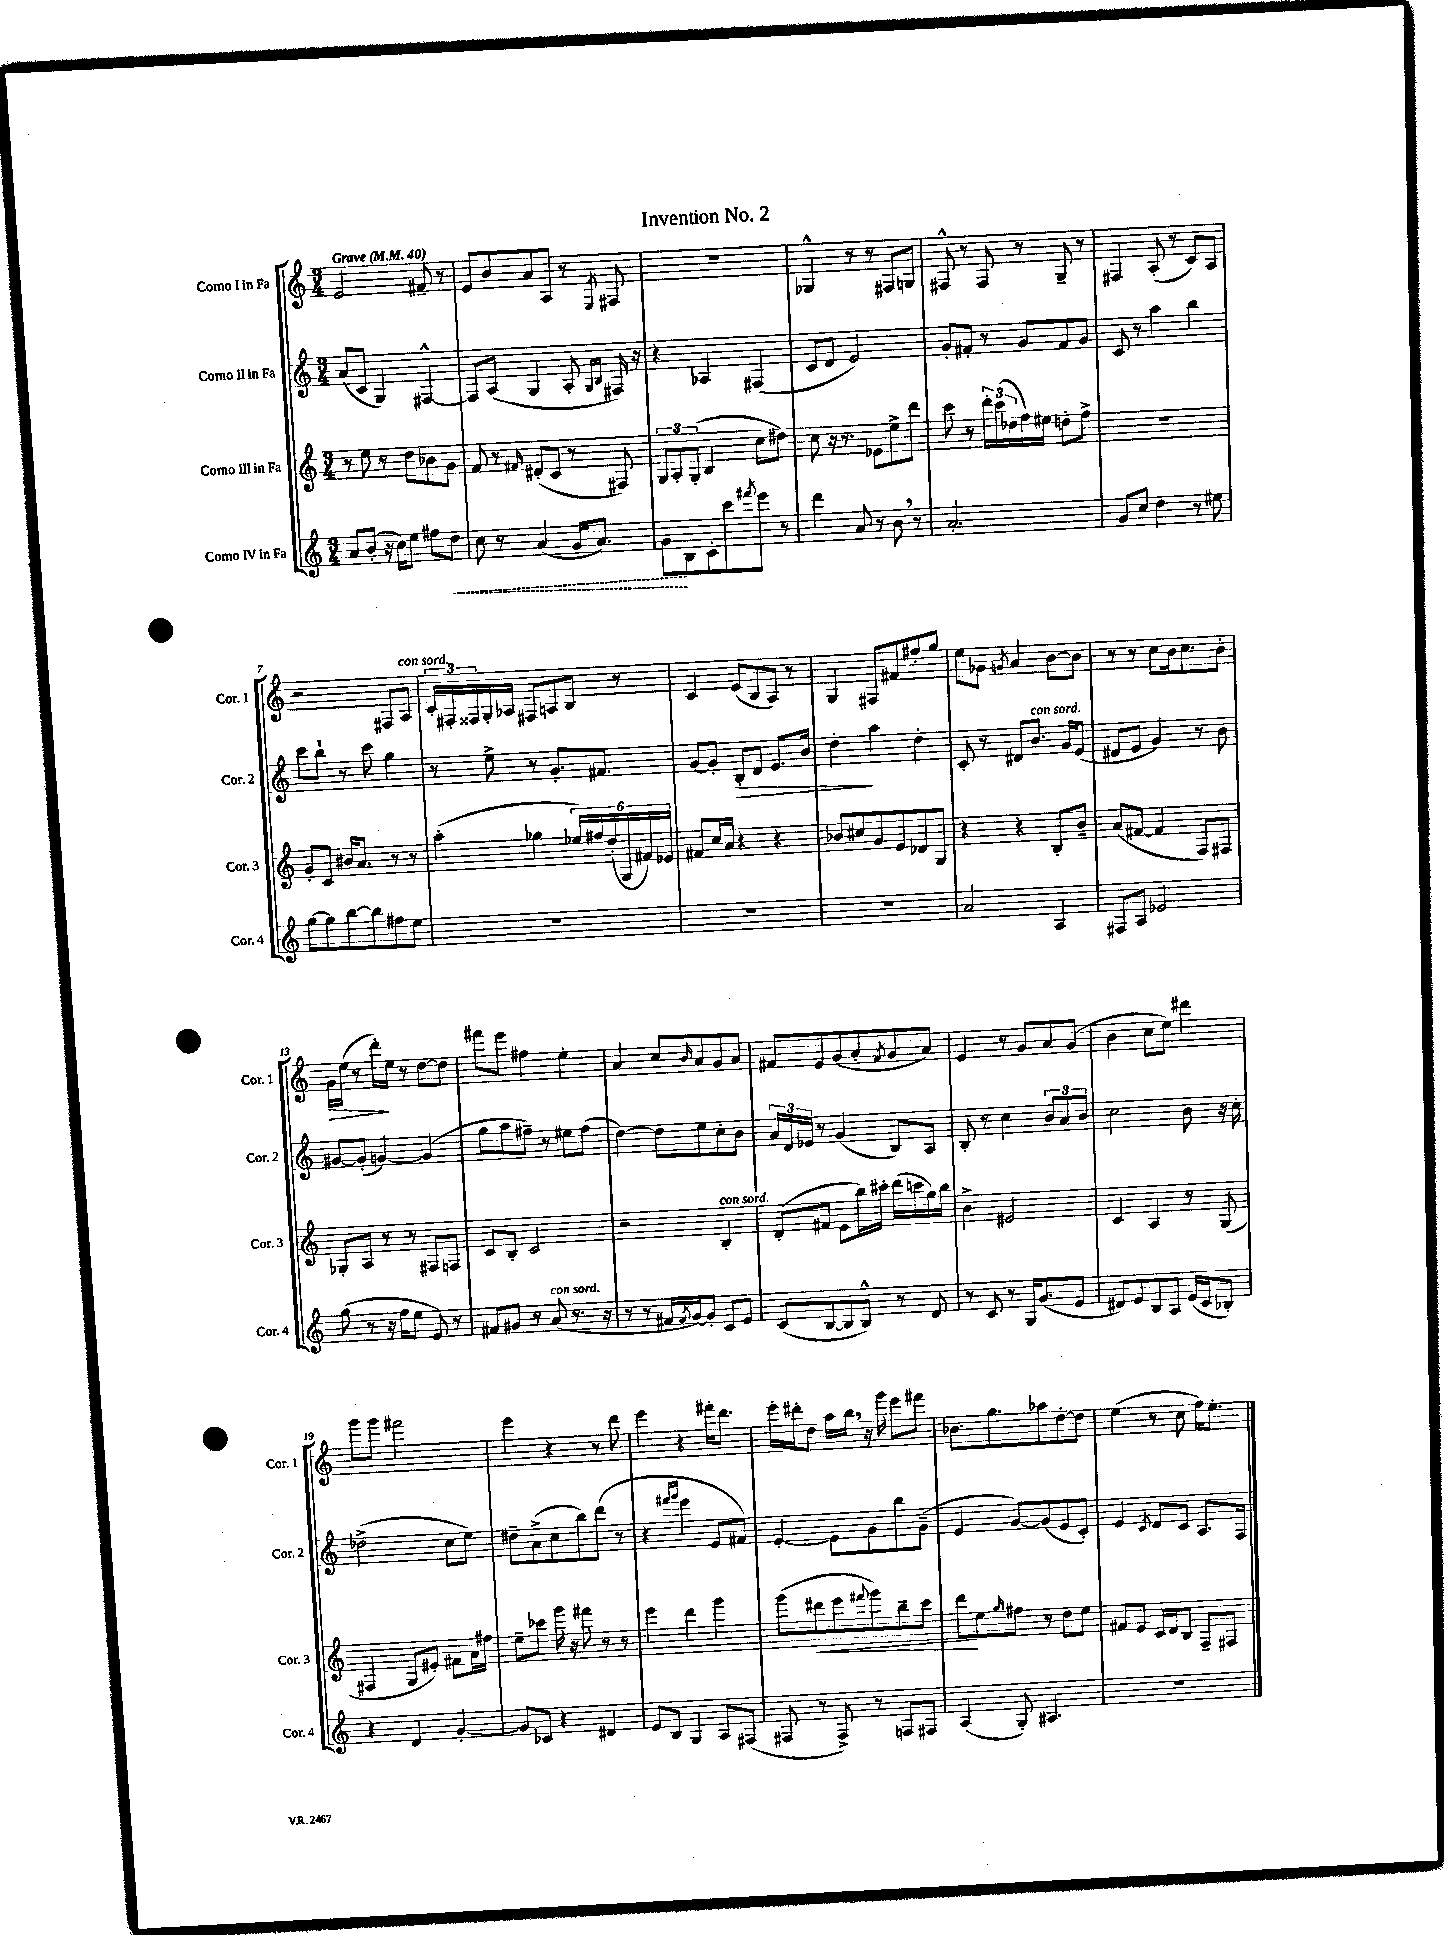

**kern	**kern	**kern	**kern
*staff4	*staff3	*staff2	*staff1
*clefG2	*clefG2	*clefG2	*clefG2
*k[]	*k[]	*k[]	*k[]
*M3/4	*M3/4	*M3/4	*M3/4
*MM40	*MM40	*MM40	*MM40
8a	8r	(8a	2e
(8b'	8ee	8c	.
16r	8r	4G)	.
16cc)	.	.	.
8ee	8dd	.	.
8ff#	8b-	[4F#^^	8f#~
8dd	8g	.	8r
=	=	=	=
8cc	8f	8F#]	8e
8r	8r	(8A	8b
.	16qqf#	.	.
(4a	(8d#'	4G	8a
.	8c	.	8A
16g	8r	8A'	8r
8.a)	.	.	.
.	.	16qqG	.
.	.	16qqB	8qE
.	8F#)	16F#)	8F#
.	.	16r	.
=	=	=	=
8g	12G	4r	2.r
.	12A'	.	.
8B	.	.	.
.	(12G'	.	.
8c'	4B	4A-	.
8ccc	.	.	.
8qfff#	.	.	.
8eee	8cc	(4F#	.
8r	8dd#)	.	.
=	=	=	=
4ddd	8cc	8c	4G-^^
.	16r	8d	.
.	8.r	.	.
8a	.	2e)	8r
8r	8e-	.	8r
8b	8ee^	.	8F#
8r	8ddd	.	8G
=	=	=	=
2.a'	8ccc	8g'	8F#^^
.	8r	8f#'	8r
.	24ddd'	8r	8F#
.	(24ccc	.	.
.	24dd-	.	.
.	16ff)	8g	8r
.	16ee#	.	.
.	8dd'	8f#	8G~
.	8ff^	8g	8r
=	=	=	=
8g	2.r	8c	4F#
8cc	.	8r	.
4dd	.	4aa	(8A'
.	.	.	8r
8r	.	4bb	8c)
8ee#	.	.	8A
=	=	=	=
[8gg	8g'	8ccc	2r
8gg]	8c	8bb`	.
[8bb	16b#	8r	.
.	8.a	.	.
8bb]	.	8ccc	.
8ff#	8r	4gg	8F#
8ee	8r	.	8A
=	=	=	=
2.r	(4aa'	8r	24c'
.	.	.	24F#'
.	.	.	24F##
.	.	8ee^	16G'
.	.	.	16A-
.	4gg-	8r	8F#
.	.	8.g'	8A
.	24ee-)	.	8B
.	24ff#	.	.
.	.	8.f#	.
.	(24dd'	.	.
.	24G	.	8r
.	24f#)	.	.
.	24e-	.	.
=	=	=	=
2.r	8f#	[8g	4c
.	16cc	8g']	.
.	16a	.	.
.	4r	8B'	(8e
.	.	8d	8B
.	4r	8.e	8A)
.	.	.	8r
.	.	16b	.
=	=	=	=
2.r	8b-	4dd'	4G
.	8cc#	.	.
.	8g	4aa	8F#
.	8e	.	8f#
.	8d-	4dd'	8ff#'
.	8G	.	8gg
=	=	=	=
2a	4r	8c'	8ee
.	.	8r	8g-
.	.	.	8qg
.	4r	8d#	4a
.	.	8.b	.
4A	8B'	.	[8b
.	.	16g	.
.	8b~	(8e	8b]
=	=	=	=
8F#	(8a	8d#	8r
8A	[8f#	8e	8r
2e-	4f#]	4g)	8cc
.	.	.	16b
.	.	.	8.cc
.	8F)	8r	.
.	8F#	8b	8b'
=	=	=	=
(8gg	8G-'	[8g#	16g
.	.	.	(16ee
8r	8A	(8g#']	8r
16r	8r	[4g)	16ddd')
16ff	.	.	16ee
8ee	8r	.	8r
8e)	8F#	(4g]	[8dd
8r	8F	.	8dd]
=	=	=	=
8f#	8c	8gg	8fff#
8g#	8B'	8aa	8eee
8r	2c	8ff#~)	4ff#
(8a	.	8r	.
8.r	.	8ee#	4ee'
.	.	(8ff#	.
16r	.	.	.
=	=	=	=
8r	2r	[4dd)	4a
8r	.	.	.
16f#	.	8dd]	8cc
8qf#	.	.	.
[16g)	.	.	.
.	.	.	16qqb
8g']	.	8ee	8a
8c	4B'	8cc'	8g
8e	.	8b	8a
=	=	=	=
(8c	(8d'	24a	8f#
.	.	24d	.
.	.	24e-	.
[8B	8f#	8r	8e
8B]	8e	(4g	(8g
8B^^)	16bb)	.	8a'
.	16ccc#'	.	.
.	.	.	8qf#
8r	(16ddd	8B)	8g
.	16ccc	.	.
8d	16gg)	8A	8a)
.	16bb	.	.
=	=	=	=
8r	4b^	8B'	4e
8c	.	8r	.
8r	2e#	4cc	8r
16G	.	.	8g
(8.g	.	.	.
.	.	12b	8a
.	.	12a	.
8e	.	.	(8g
.	.	12b	.
=	=	=	=
8d#)	4c	2cc	4b
8e	.	.	.
8B	4A	.	8cc
8A	.	.	8ee)
(16e	8r	8b	4ddd#
16c	.	.	.
8B-')	(8G	16r	.
.	.	16cc'	.
=	=	=	=
4r	4F#	(2dd-^	8ggg
.	.	.	8ggg
4d	8G	.	2fff#
.	8e#')	.	.
[4g'	8f#	8cc	.
.	16a	8ee)	.
.	16ff#	.	.
=	=	=	=
8g]	8ee~	8dd#~	4eee
8c-	8ccc-	(8a^	.
4r	16ggg	8cc	4r
.	16r	.	.
.	8fff#	8bb)	.
4d#	8r	(8ddd	8r
.	8r	8r	8ddd
=	=	=	=
8e	4eee	4r	4eee
8B	.	.	.
.	.	16qqfff#	.
.	.	16qqggg	.
4G	4ddd	4eee	4r
8A	4ggg	8e	16fff#'
.	.	.	8.ddd
(8F#	.	8f#)	.
=	=	=	=
8F#	(8ggg	[4e'	16eee'
.	.	.	16ddd#'
8r	8ddd#	.	8dd
8F#^)	8eee	8e]	16aa
.	.	.	16bb
.	8qqfff#	.	.
8r	8ggg)	8g	16r
.	.	.	16ggg
8F	8bb~	8bb	8eee
8F#	8ccc	(8g~	8fff#
=	=	=	=
(4A	8ddd	4e	8.b-
.	8ee	.	.
.	.	.	8.gg
.	16qqgg	.	.
8G')	8ff#	[8g)	.
4.A#	8r	(8g]	8aa-
.	8dd	8e	[8dd'
.	8ee	8c')	8dd]
=	=	=	=
2.r	8f#	4e	(4ee
.	8e	.	.
.	.	8qc	.
.	16c	8d	8r
.	16d	.	.
.	8B	8c	8cc
.	8F~	8.A	16ff)
.	.	.	8.ee'
.	8F#	.	.
.	.	16F	.
==	==	==	==
*-	*-	*-	*-
